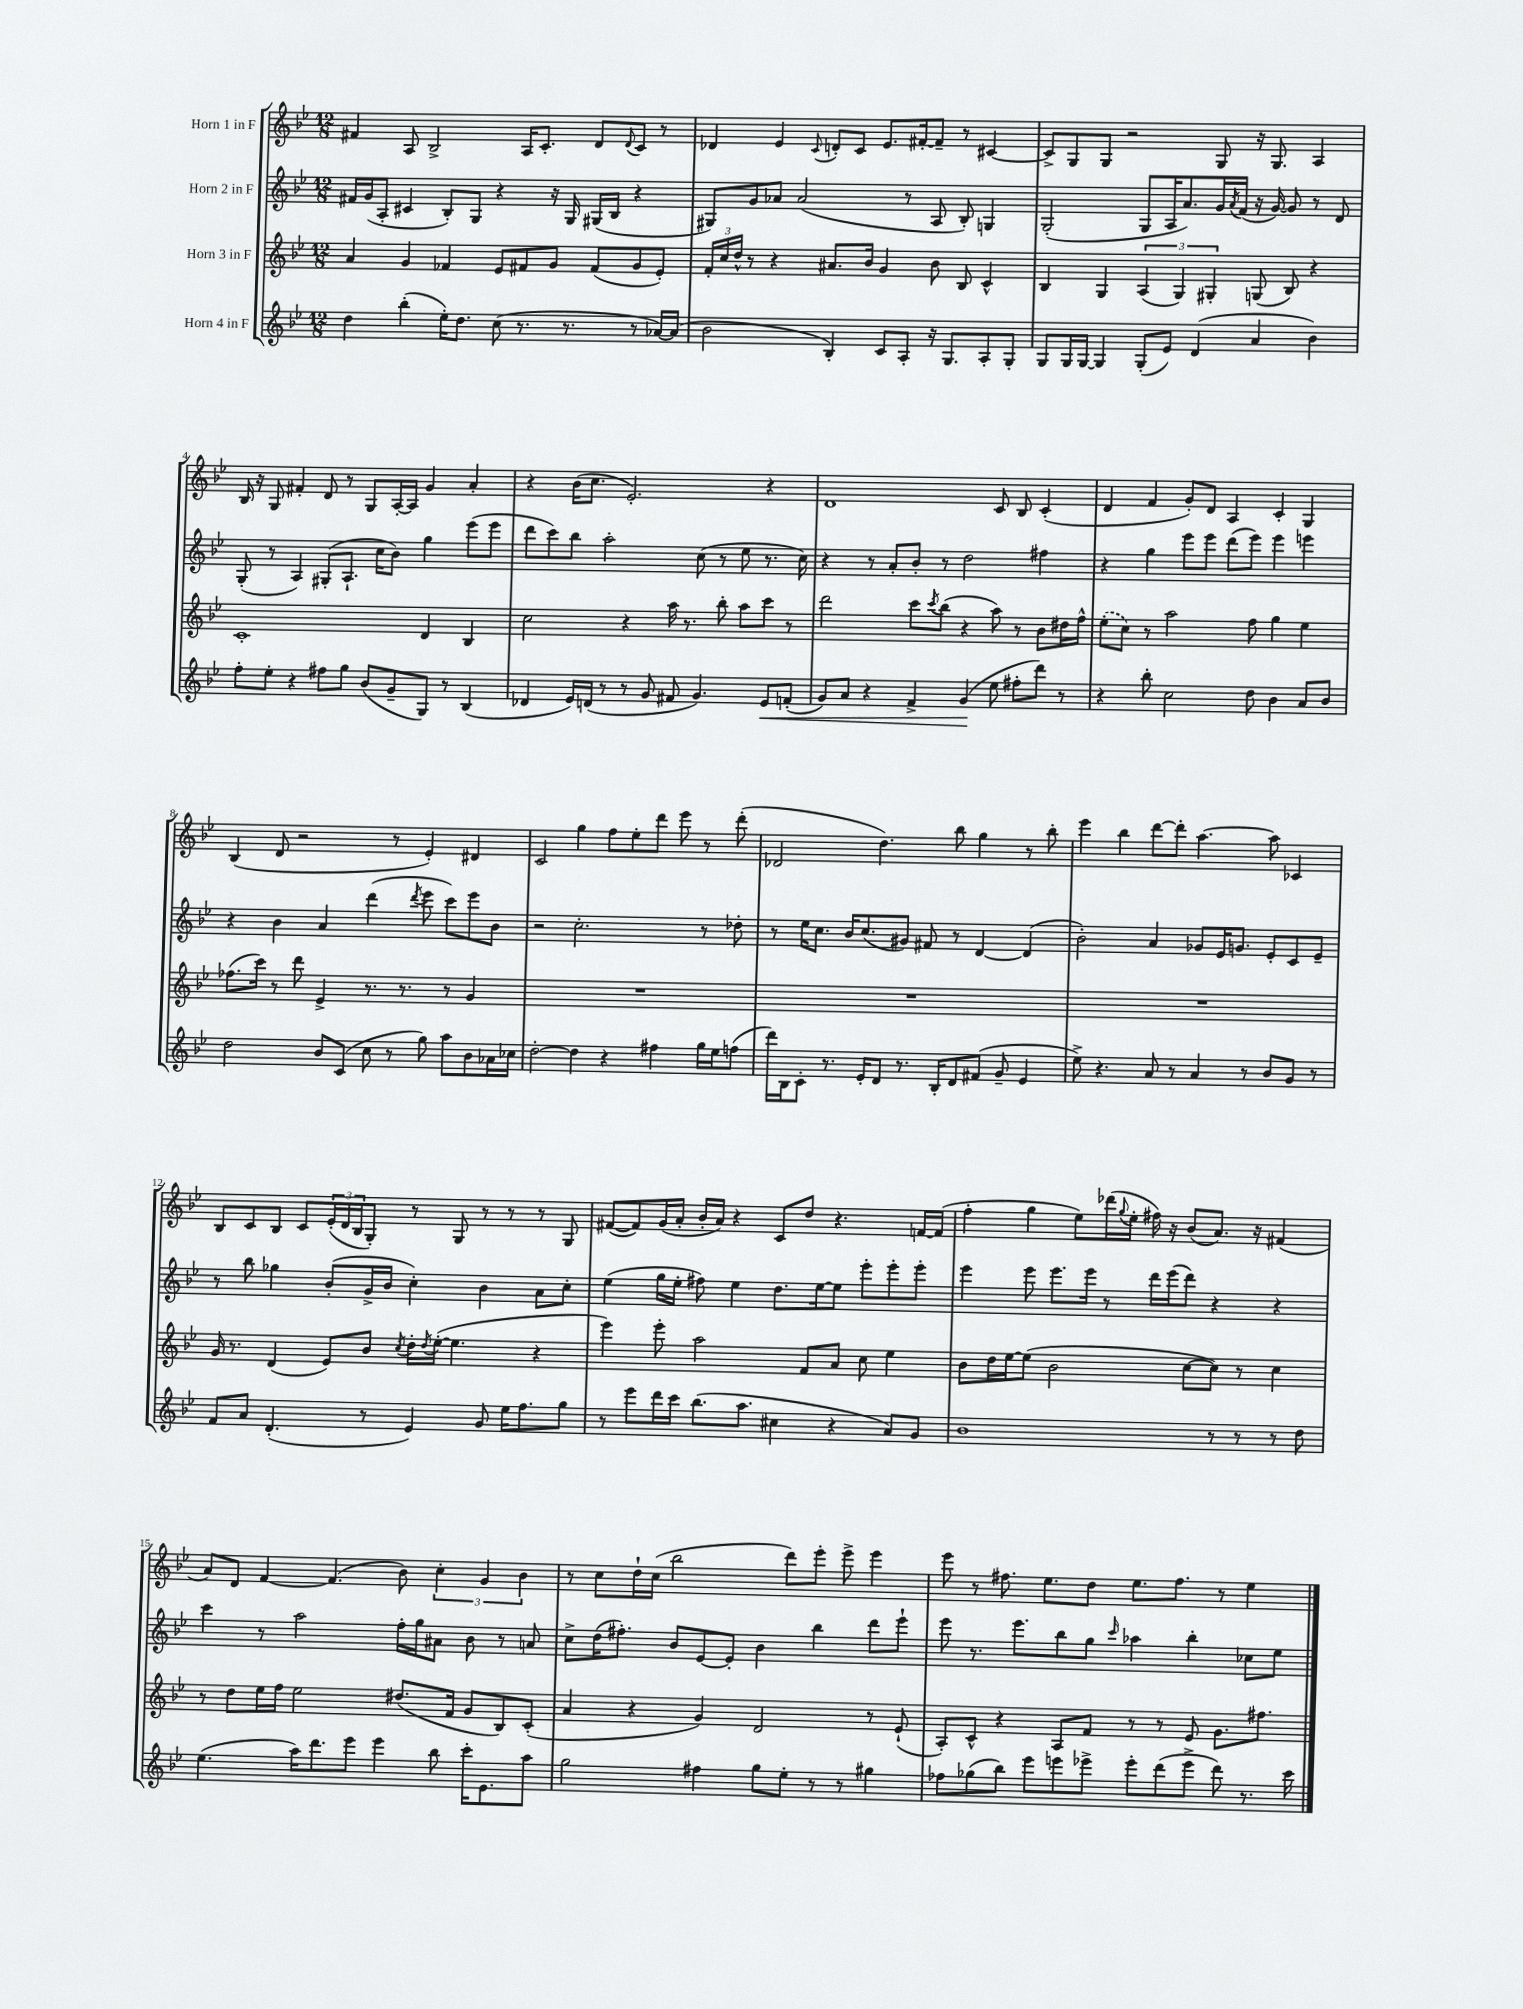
<<
\new StaffGroup <<
\new Staff = "s0" \with { instrumentName = "Horn 1 in F" } {
    \clef treble \key bes \major \numericTimeSignature \time 12/8
    fis'4 a8 bes2-> a16 c'8.-. d'8 \appoggiatura { d'8 } c'8 r8 |
    des'4 ees'4 \appoggiatura { c'8 } d'8-. c'8 ees'8. fis'16~-. fis'8-- r8 cis'4~ |
    cis'8-> g8 g8 r2 g8 r16 g8. a4 |
    bes16 r16 g8 fis'4-. d'8 r8 g8 a16~-. a16 g'4 a'4-. |
    r4 bes'16( c''8. ees'2.-.) r4 |
    d'1 c'8 bes8 c'4-.( |
    d'4 f'4 g'8-.) d'8 a4 c'4-. g4 |
    bes4( d'8 r2 r8 ees'4-.) dis'4 |
    c'2 g''4 f''8 ees''8-. d'''8 ees'''8 r8 d'''8-.( |
    des'2 d''4.) bes''8 g''4 r8 bes''8-. |
    ees'''4 bes''4 d'''8~ d'''8-. a''4.~ a''8 ces'4 |
    bes8 c'8 bes8 c'8 \tuplet 3/2 { ees'16-.( d'16 bes16 } g8-.) r8 g8 r8 r8 r8 g8 |
    fis'8~( fis'8) g'16( a'16-. bes'16-. a'16) r4 c'8 d''8 r4. f'16~ f'16( |
    f''4-. g''4 ees''8) des'''16( \appoggiatura { g''8 } ees''16-. fis''16) r16 bes'8( a'8.) r16 fis'4( |
    a'8) d'8 f'4~ f'4.( bes'8) \tuplet 3/2 { c''4-. g'4 bes'4 } |
    r8 c''8 d''16-! c''16( bes''2 d'''8) ees'''8-. ees'''8-> ees'''4 |
    ees'''8 r8 fis''8. ees''8. d''8 ees''8. fis''8. r8 ees''4 \bar "|." |
}
\new Staff = "s1" \with { instrumentName = "Horn 2 in F" } {
    \clef treble \key bes \major \numericTimeSignature \time 12/8
    fis'16 g'16( a8-. cis'4 bes8-.) g8 r4 r16 g16 gis16( bes16 r4 |
    gis8) g'8 aes'8 aes'2( r8 a8 bes8-.) g4 |
    g2-.( g8 a16 a'8.) g'16 \acciaccatura { a'8 } f'16( r16 g'16~) g'8 r8 d'8 |
    g8-.( r8 a4) gis8-.( a8.-! c''16 bes'8) g''4 ees'''8( ees'''8 |
    d'''8 c'''8) bes''8 a''2-. c''8( r8 ees''8 r8. c''16) |
    r4 r8 a'8-. bes'8-. r8 d''2 fis''4 |
    r4 g''4 ees'''8 ees'''8 d'''8( ees'''8) ees'''4 e'''4 |
    r4 bes'4 a'4 d'''4( \acciaccatura { d'''8 } ees'''8 c'''8) ees'''8 bes'8 |
    r2 c''2.-. r8 des''8-. |
    r8 ees''16 c''8. bes'16 c''8.( gis'8) fis'8 r8 d'4~ d'4( |
    bes'2-.) a'4 ges'8 ees'16 g'8. ees'8-. c'8 ees'8-- |
    r8 bes''8 ges''4 bes'8-.( g'16-> bes'16 c''4-.) bes'4 a'8 c''8-. |
    ees''4( g''16 ees''16-. fis''8) ees''4 d''8. ees''16~ ees''8 ees'''8-. ees'''8-. ees'''8-. |
    ees'''4 ees'''8 ees'''8. ees'''16 r8 d'''16 ees'''16( d'''8) r4 r4 |
    c'''4 r8 a''2 f''16-. g''16 ais'8 bes'8 r8 a'8 |
    c''8-> d''16( fis''8.-.) bes'8 ees'8~ ees'8-. bes'4 bes''4 d'''8 ees'''8-! |
    ees'''8 r8. ees'''8. bes''8 g''8 \grace { c'''16 } aes''4 bes''4-. ces''8 ees''8 \bar "|." |
}
\new Staff = "s2" \with { instrumentName = "Horn 3 in F" } {
    \clef treble \key bes \major \numericTimeSignature \time 12/8
    a'4 g'4 fes'4 ees'8 fis'8 g'8 fis'8( g'8 ees'8-.) |
    \tuplet 3/2 { f'16-. c''16 d''16-^ } r8 r4 ais'8. bes'16 g'4 bes'8 bes8 c'4-^ |
    bes4 g4 \tuplet 3/2 { a4( g4) gis4-. } g8( bes8) r4 |
    c'1-. d'4 bes4 |
    c''2 r4 a''16 r8. bes''8-. a''8 c'''8 r8 |
    d'''2 c'''8 \acciaccatura { c'''8 } bes''8( r4 a''8) r8 bes'8 dis''16 f''16-^ |
    \once \slurDashed ees''8-.( c''8) r8 a''2 f''8 g''4 ees''4 |
    fes''8.( c'''16) r8 d'''8 ees'4-> r8. r8. r8 g'4 |
    R1. |
    R1. |
    R1. |
    g'16 r8. d'4( ees'8) bes'8 \acciaccatura { c''8 } d''16-. \acciaccatura { d''8 } ees''16~-.( ees''4. r4 |
    ees'''4) ees'''8-. a''2 f'8 a'8 c''8 ees''4 |
    bes'8 d''16 ees''16~ ees''8( bes'2 c''8~ c''8) r8 c''4 |
    r8 d''8 ees''16 f''16 ees''2 dis''8.( f'16 g'8 bes8) c'8-.( |
    a'4 r4 g'4) d'2 r8 ees'8-!( |
    a8-.) c'8-^ r4 a8 f'8 r8 r8 ees'8 g'8. fis''8. \bar "|." |
}
\new Staff = "s3" \with { instrumentName = "Horn 4 in F" } {
    \clef treble \key bes \major \numericTimeSignature \time 12/8
    d''4 bes''4-.( ees''16-.) d''8. c''8( r8. r8. r8 aes'16~) aes'16( |
    bes'2 bes4-.) c'8 a8-. r16 g8. a8-. g8-. |
    g8 g16 g16~ g4 g8-.( ees'8) d'4( a'4 bes'4) |
    f''8-. ees''8-. r4 fis''8 g''8 bes'8( g'8-- g8) r8 bes4( |
    des'4 ees'16) d'16( r8 r8 g'8 fis'8 g'4.) ees'8\< f'8-.( |
    g'8) a'8 r4 f'4-> g'4\!( ees''8 fis''8-. d'''8) r8 |
    r4 bes''8-. c''2 d''8 bes'4 a'8 bes'8 |
    d''2 bes'8 c'8( c''8 r8 g''8) a''8 bes'8 aes'16 ces''16 |
    d''2~-. d''4 r4 fis''4 g''16 ees''16 f''8( |
    d'''16) bes16 c'8-. r8. ees'16-. d'8 r8. bes16-. d'8 fis'8( g'8-- ees'4 |
    ees''8->) r4. a'8 r8 a'4 r8 bes'8 g'8 r8 |
    f'8 a'8 d'4.-.( r8 ees'4) g'8 ees''16 f''8. g''8 |
    r8 ees'''8 d'''16 c'''16 bes''8.( a''8. cis''4 r4 a'8) g'8 |
    bes'1 r8 r8 r8 d''8 |
    ees''4.( a''16) d'''8. ees'''8 ees'''4 bes''8 c'''16-. ees'8. a''8 |
    g''2 fis''4 g''8 ees''8-. r8 r8 gis''4 |
    fes''8 ges''8( bes''8) ees'''8 e'''8 ees'''8-> ees'''8-. d'''8( ees'''8-> d'''8) r8. c'''16 \bar "|." |
}
>>
>>
